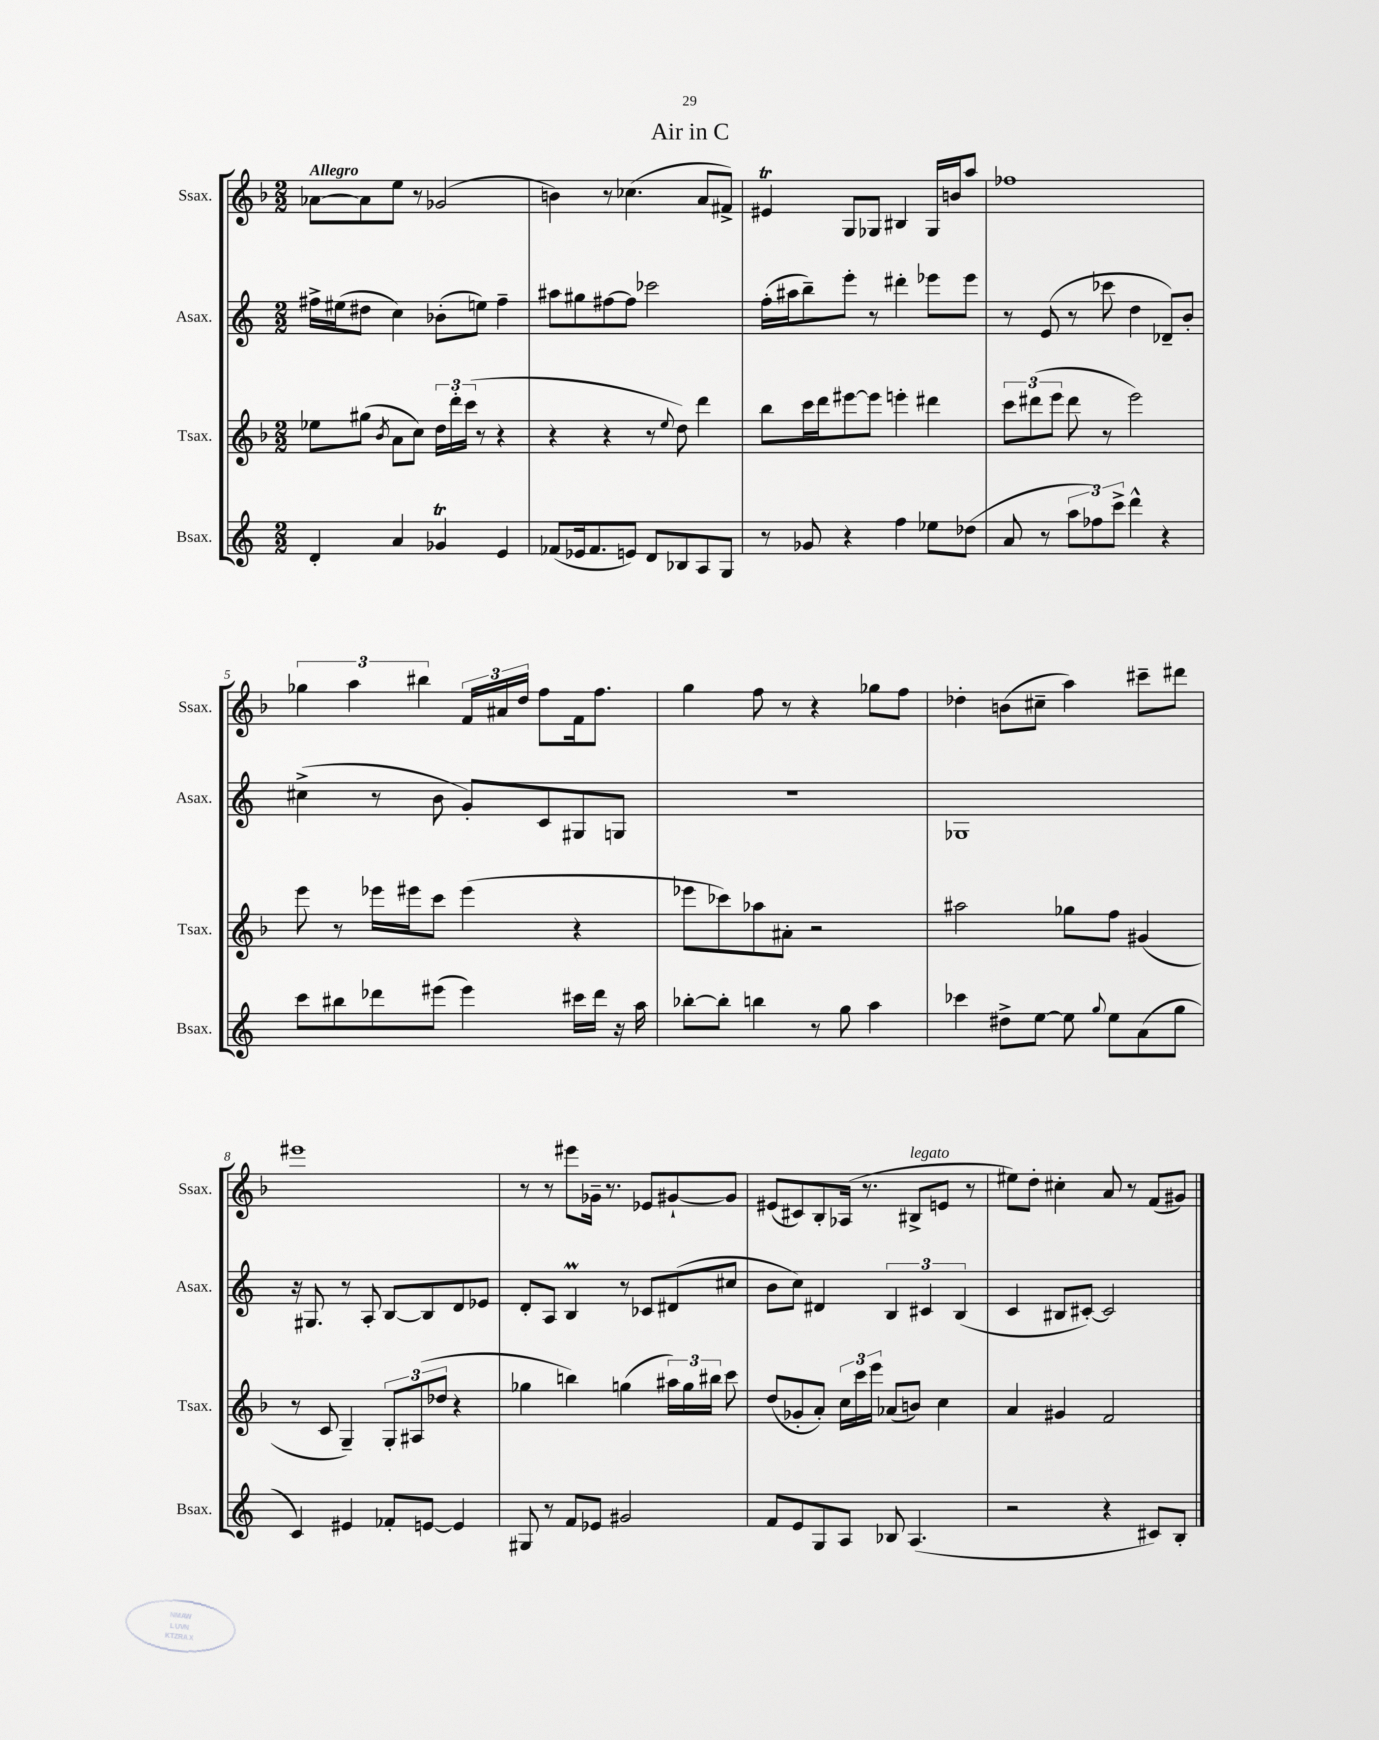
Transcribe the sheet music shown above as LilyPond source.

\header { title = "Air in C" }
<<
\new StaffGroup <<
\new Staff = "s0" \with { instrumentName = "Ssax." shortInstrumentName = "Ssax." } {
    \clef treble \key f \major \numericTimeSignature \time 2/2 \tempo "Allegro"
    \autoBeamOff aes'8[~ aes'8 e''8] r8 ges'2( |
    b'4) r8 ces''4.( a'8[ fis'8]->) |
    eis'4\trill g8[ ges8] bis4 ges16[ b'16 a''8] |
    fes''1 |
    \tuplet 3/2 { ges''4 a''4 bis''4 } \tuplet 3/2 { f'16[ ais'16 d''16] } f''8[ f'16 f''8.] |
    g''4 f''8 r8 r4 ges''8[ f''8] |
    des''4-. b'8[( cis''8]-- a''4) cis'''8[-- dis'''8] |
    eis'''1 |
    r8 r8 eis'''8[ ges'16]-- r8. ees'8[ gis'8~-! gis'8] |
    eis'8[( cis'8) bes8-. aes16]( r8. bis8[->^\markup { \italic "legato" } e'8] r8 |
    eis''8[) d''8]-. cis''4-. a'8 r8 f'8[( gis'8]) \bar "|." |
}
\new Staff = "s1" \with { instrumentName = "Asax." shortInstrumentName = "Asax." } {
    \clef treble \key c \major \numericTimeSignature \time 2/2
    \autoBeamOff fis''16[-> eis''16( dis''8] c''4) bes'8[-.( e''8]) fis''4-- |
    ais''8[ gis''8 fis''8~ fis''8] ces'''2 |
    f''16[-.( ais''16 b''8--) e'''8]-. r8 dis'''4-. ees'''8[ ees'''8] |
    r8 e'8( r8 ces'''8 d''4 des'8[--) b'8]-. |
    cis''4->( r8 b'8 g'8[-.) c'8 gis8 g8] |
    R1 |
    ges1 |
    r16 gis8. r8 a8-. b8[~ b8 d'8 ees'8] |
    d'8[-. a8] b4\prall r8 ces'8[ dis'8( cis''8] |
    b'8[ c''8]) dis'4 \tuplet 3/2 { b4 cis'4 b4( } |
    c'4 bis8[ cis'8]~-.) cis'2 \bar "|." |
}
\new Staff = "s2" \with { instrumentName = "Tsax." shortInstrumentName = "Tsax." } {
    \clef treble \key f \major \numericTimeSignature \time 2/2
    \autoBeamOff ees''8[ gis''8]( \acciaccatura { bes'8 } a'8[ c''8]) \tuplet 3/2 { d''16[ d'''16-. c'''16]( } r8 r4 |
    r4 r4 r8 \appoggiatura { e''8 } d''8) d'''4 |
    bes''8[ c'''16 d'''16 eis'''8~ eis'''8] e'''4-. dis'''4 |
    \tuplet 3/2 { c'''8[ dis'''8( e'''8] } dis'''8 r8 e'''2) |
    e'''8 r8 ees'''16[ eis'''16 c'''8] eis'''4( r4 |
    ees'''8[ ces'''8) aes''8 ais'8]-. r2 |
    ais''2 ges''8[ f''8] gis'4( |
    r8 c'8 g4--) \tuplet 3/2 { g8[-. ais8( des''8] } r4 |
    ges''4 b''4) g''4( \tuplet 3/2 { ais''16[) g''16 bis''16] } c'''8 |
    d''8[( ges'8-. a'8]-.) \tuplet 3/2 { c''16[ c'''16 e'''16] } aes'8[( b'8]) c''4 |
    a'4 gis'4 f'2 \bar "|." |
}
\new Staff = "s3" \with { instrumentName = "Bsax." shortInstrumentName = "Bsax." } {
    \clef treble \key c \major \numericTimeSignature \time 2/2
    \autoBeamOff d'4-. a'4 ges'4\trill e'4 |
    fes'8[( ees'16 fes'8. e'8]) d'8[ bes8 a8 g8] |
    r8 ges'8 r4 f''4 ees''8[ des''8]( |
    a'8 r8 \tuplet 3/2 { a''8[ fes''8) c'''8]-> } d'''4-^ r4 |
    c'''8[ bis''8 des'''8 eis'''8]( eis'''4) cis'''16[ des'''16] r16 a''16 |
    bes''8[~-. bes''8]-. b''4 r8 g''8 a''4 |
    ces'''4 dis''8[-> e''8]~ e''8 \appoggiatura { g''8 } e''8[ a'8( g''8] |
    c'4) eis'4 fes'8[-. e'8]~ e'4 |
    gis8 r8 f'8[ ees'8] gis'2 |
    f'8[ e'8 g8 a8] bes8 a4.( |
    r2 r4 cis'8[) b8]-. \bar "|." |
}
>>
>>
